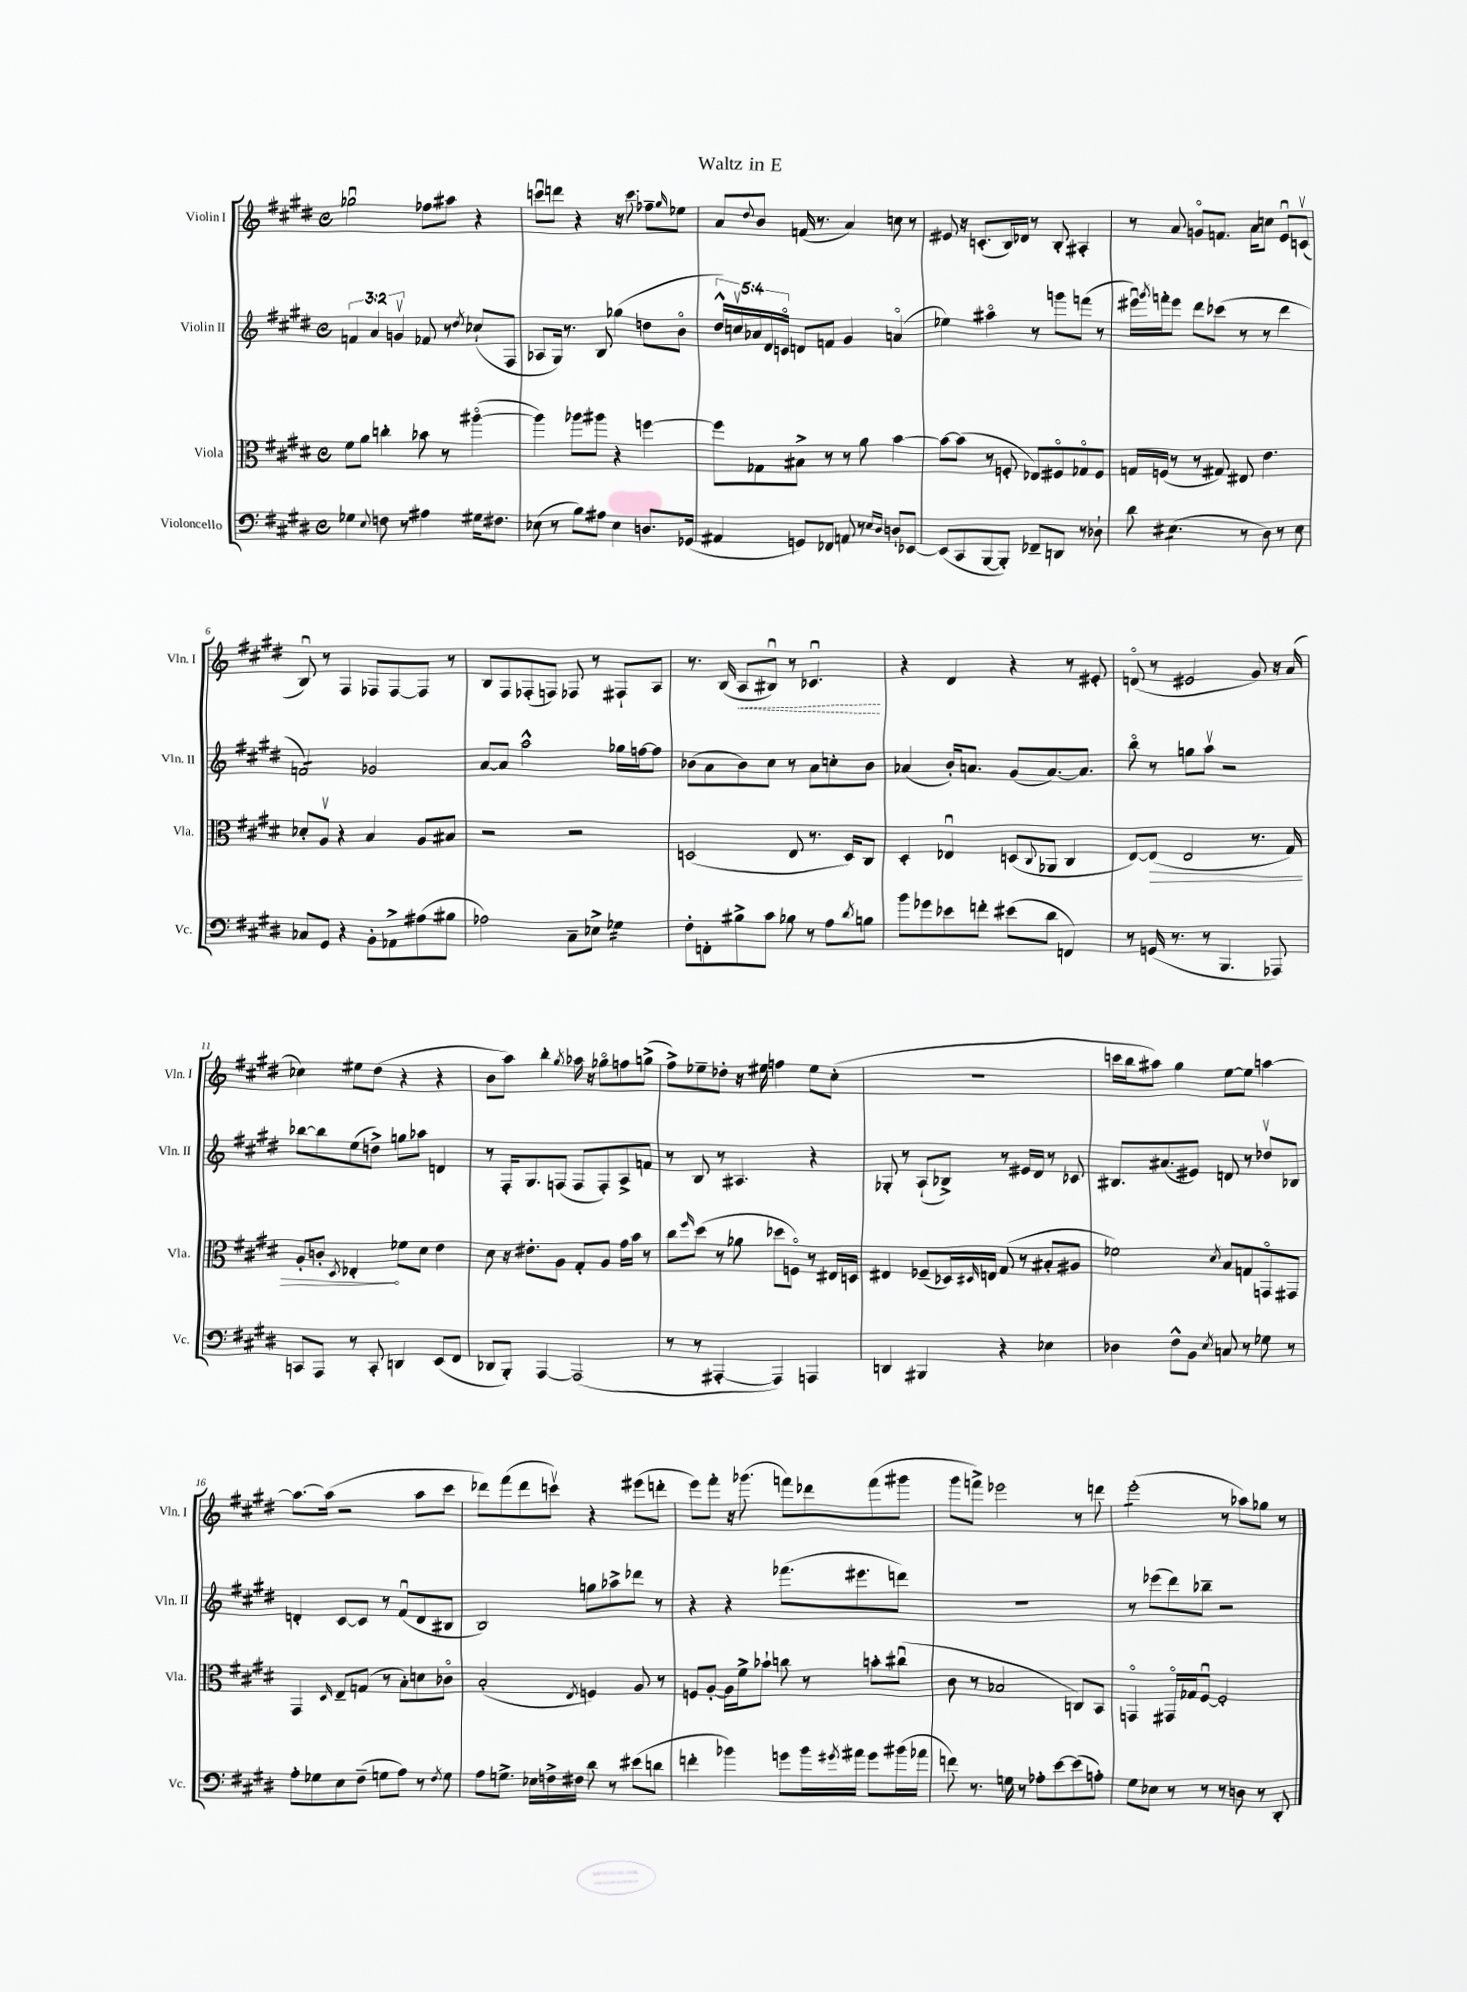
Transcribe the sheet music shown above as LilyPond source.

\header { title = "Waltz in E" }
<<
\new StaffGroup <<
\new Staff = "s0" \with { instrumentName = "Violin I" shortInstrumentName = "Vln. I" } {
    \clef treble \key e \major \defaultTimeSignature \time 4/4
    ges''2\downbow fes''8 ais''8 r4 |
    c'''8\downbow d'''8 r4 r16 c'''8. fes''8-- \grace { gis''16 } ees''8 |
    a'8 \appoggiatura { dis''8 } b'8 f'16( r8. a'4) c''8 r8 |
    eis'8 r16 c'8.-.( b16) des'16 r8 b8-. ais4-. |
    r8 a'8 g'8\flageolet f'8. a'16 c''8 e'8\downbow c'8\upbow( |
    b8\downbow) r8 fis4 fes8 fes8~ fes8 r8 |
    b8 fis8 fes8-.( f8) fes8 r8 fis8-! a8 |
    r8. b16( \once \override Hairpin.style = #'dashed-line a8\< bis8\downbow) r8 ces'4.\downbow\! |
    r4 dis'4 r4 r8 eis'8-. |
    d'8\flageolet( r8 eis'2 gis'8) r16 a'16( |
    ces''4) eis''8 dis''8( r4 r4 |
    b'8 a''8) b''4-. \acciaccatura { gis''8 } aes''16 r16 ges''8\flageolet f''8 g''8->( |
    fis''8->) ees''8-- des''8-. r16 eis''16 f''4 eis''8 cis''8-.( |
    R1 |
    c'''16 b''16 ais''8) gis''4 e''8~ e''8 a''4~ |
    a''8.~ a''16( r2 a''8 cis'''8 |
    des'''8) fis'''8( des'''8 c'''8\upbow) r4 eis'''8( d'''8-. |
    e'''8) fis'''8-. r16 ges'''8.( f'''8) des'''8 f'''8( gis'''8 |
    gis'''8 f'''8->) ees'''2 r8 d'''8 |
    e'''2:8-.( r8 aes''8) ges''8 r8 \bar "|." |
}
\new Staff = "s1" \with { instrumentName = "Violin II" shortInstrumentName = "Vln. II" } {
    \clef treble \key e \major \defaultTimeSignature \time 4/4 \override Staff.TupletNumber.text = #tuplet-number::calc-fraction-text
    \tuplet 3/2 { f'4 a'4 g'4\upbow } fes'8 r8 \acciaccatura { dis''8 } ces''8-!( fis8 |
    aes8 gis16) r8. b8 ges''4( d''8 b'8\flageolet |
    \tuplet 5/4 { dis''16-^) c''16\upbow aes'16 dis'16 c'16\flageolet } d'8 f'8 gis'4 a'4\flageolet( |
    ees''4) ais''4\flageolet r8 g'''8 f'''8( r8 |
    eis'''16\downbow) \acciaccatura { gis'''8 } f'''16-. eis'''8 dis'''8 ces'''8( r8 r8 dis'''4 |
    f'2:8) ges'2 |
    a'8~ a'8 a''2-^ ges''16 f''16~ f''8 |
    bes'8( a'8 bes'8) cis''8 r8 a'8 c''8-. bes'8 |
    aes'4( b'16-.) a'8. gis'8( a'8.~) a'8. |
    b''8\flageolet r8 g''8 a''8\upbow r2 |
    bes''8~ bes''8 e''8( d''8->) g''8 aes''8 d'4 |
    r8 fis16-. gis8. f8( f8 f8-.) a8-> f'8 |
    r8 b8 r8 ais4. r4 |
    ges8-. r8 a8-!( bes8->) r8 eis'16 dis'16 r8 ces'8 |
    bis8. ais'8.( eis'8) d'8 r8 des''8\upbow bes8 |
    d'4-. cis'8~ cis'8 r8 fis'8\downbow( d'8 bis8 |
    b2) g''8 aes''8-> des'''8 r8 |
    r4 r4 fes'''8.( eis'''8. d'''8) |
    R1 |
    r8 ees'''8( dis'''8) bes''8-- r2 \bar "|." |
}
\new Staff = "s2" \with { instrumentName = "Viola" shortInstrumentName = "Vla." } {
    \clef alto \key e \major \defaultTimeSignature \time 4/4
    fis'8 a'8 c''4-. bes'8 r8 ais''4~\flageolet( |
    ais''4) aes''8 ais''8 r4 f''4~ |
    f''8 ges8 bis8-> r8 r8 a'8 b'4~ |
    b'8~ b'8( r8 f8-. ees8) fis8\flageolet ges8\flageolet fis8 |
    g16 f16( r8 r8 gis8) eis8 e'4. |
    des'8-. a8\upbow r4 b4 a8 bis8 |
    r2 r2 |
    d2( e8 r8. d16) cis8 |
    dis4-. ees4\downbow d8( \appoggiatura { cis8 } aes,8 cis4 |
    e8~) \once \override Hairpin.circled-tip = ##t e8\>( e2 r8. gis16) |
    a8-. c'8-. \acciaccatura { dis8 } ees4-.\! fes'8 dis'8 e'4 |
    dis'8 r16 eis'8.-. a8 gis8-. a8 gis'16 b'16 r8 |
    cis''8 \grace { fis''16 } dis''8( r8 aes'8 des''8 f8\flageolet) r8 eis16 d16 |
    eis4 fes8--( des16) \grace { dis16 } e16 gis8( r8 bis8-. ais8 |
    fes'2) \acciaccatura { dis'8 } b8 g8 g,8\flageolet gis,8 |
    gis,4 \grace { dis16 } e8-- g8( r8 b8-.) d'8 ces'8\flageolet |
    b2-.( \acciaccatura { e8 } f4) a8 r8 |
    f8 a8~-. a16 fis'16-> bes'8-! c''8 r8 b'8-. cis''8\downbow( |
    cis'8 r8 bes2 c8) b,8 |
    g,4\flageolet gis,16\flageolet ges16 fis8~\downbow fis2-. \bar "|." |
}
\new Staff = "s3" \with { instrumentName = "Violoncello" shortInstrumentName = "Vc." } {
    \clef bass \key e \major \defaultTimeSignature \time 4/4
    ges4 \appoggiatura { e8 } f8 r8 ais4 gis16 fis8. |
    ees8( r8 b8) ais8 ees4 d8. ges,16( |
    ais,4 g,8) fes,8 a,8 r8 \grace { e16 dis16 } d8-! ees,8~ |
    ees,8( cis,8 b,,8~ b,,8-.) fes,8-- d,8 r8 des8-! |
    dis'8 eis4.:8( r8 dis8) r8 eis8 |
    ces8 gis,8 r4 b,8-. aes,8-> ais8( bis8 |
    aes2) cis8-- ees8-> ges4:16 |
    fis8-. f,8-. bis8-> cis'8 bes8 r8 a8 \acciaccatura { dis'8 } b8 |
    b'8 ges'8 ees'8 f'8-. eis'8( dis'8 f,4) |
    r8 g,16( r8. r8 b,,4. aes,,8) |
    c,8 a,,8 r8 c,8-. d,4 e,8( fis,8 |
    des,8 b,,8-.) a,,4~ a,,2( |
    r8 r8 ais,,4~-. ais,,4) a,,4 |
    d,4 bis,,4 r4 ees4 |
    des4 fis8-^ b,8 \acciaccatura { e8 } c8 r8 ges8 r8 |
    a8-. ges8 e8 fis8--( g8 a8) r8 \acciaccatura { fis8 } g8 |
    a8 g8.-> ees16 f16-> fis16 dis'8 r8 eis'8( d'8 |
    f'4-. bes'4) g'8 bes'16 \acciaccatura { gis'8 } ais'16 gis'8 bis'16( aes'16 |
    f'8) r8. g16 r8 aes8-. e'8~ e'8( a8-.) |
    gis8 ees8 r8 r8 r8 d8 r8 dis,8-. \bar "|." |
}
>>
>>
